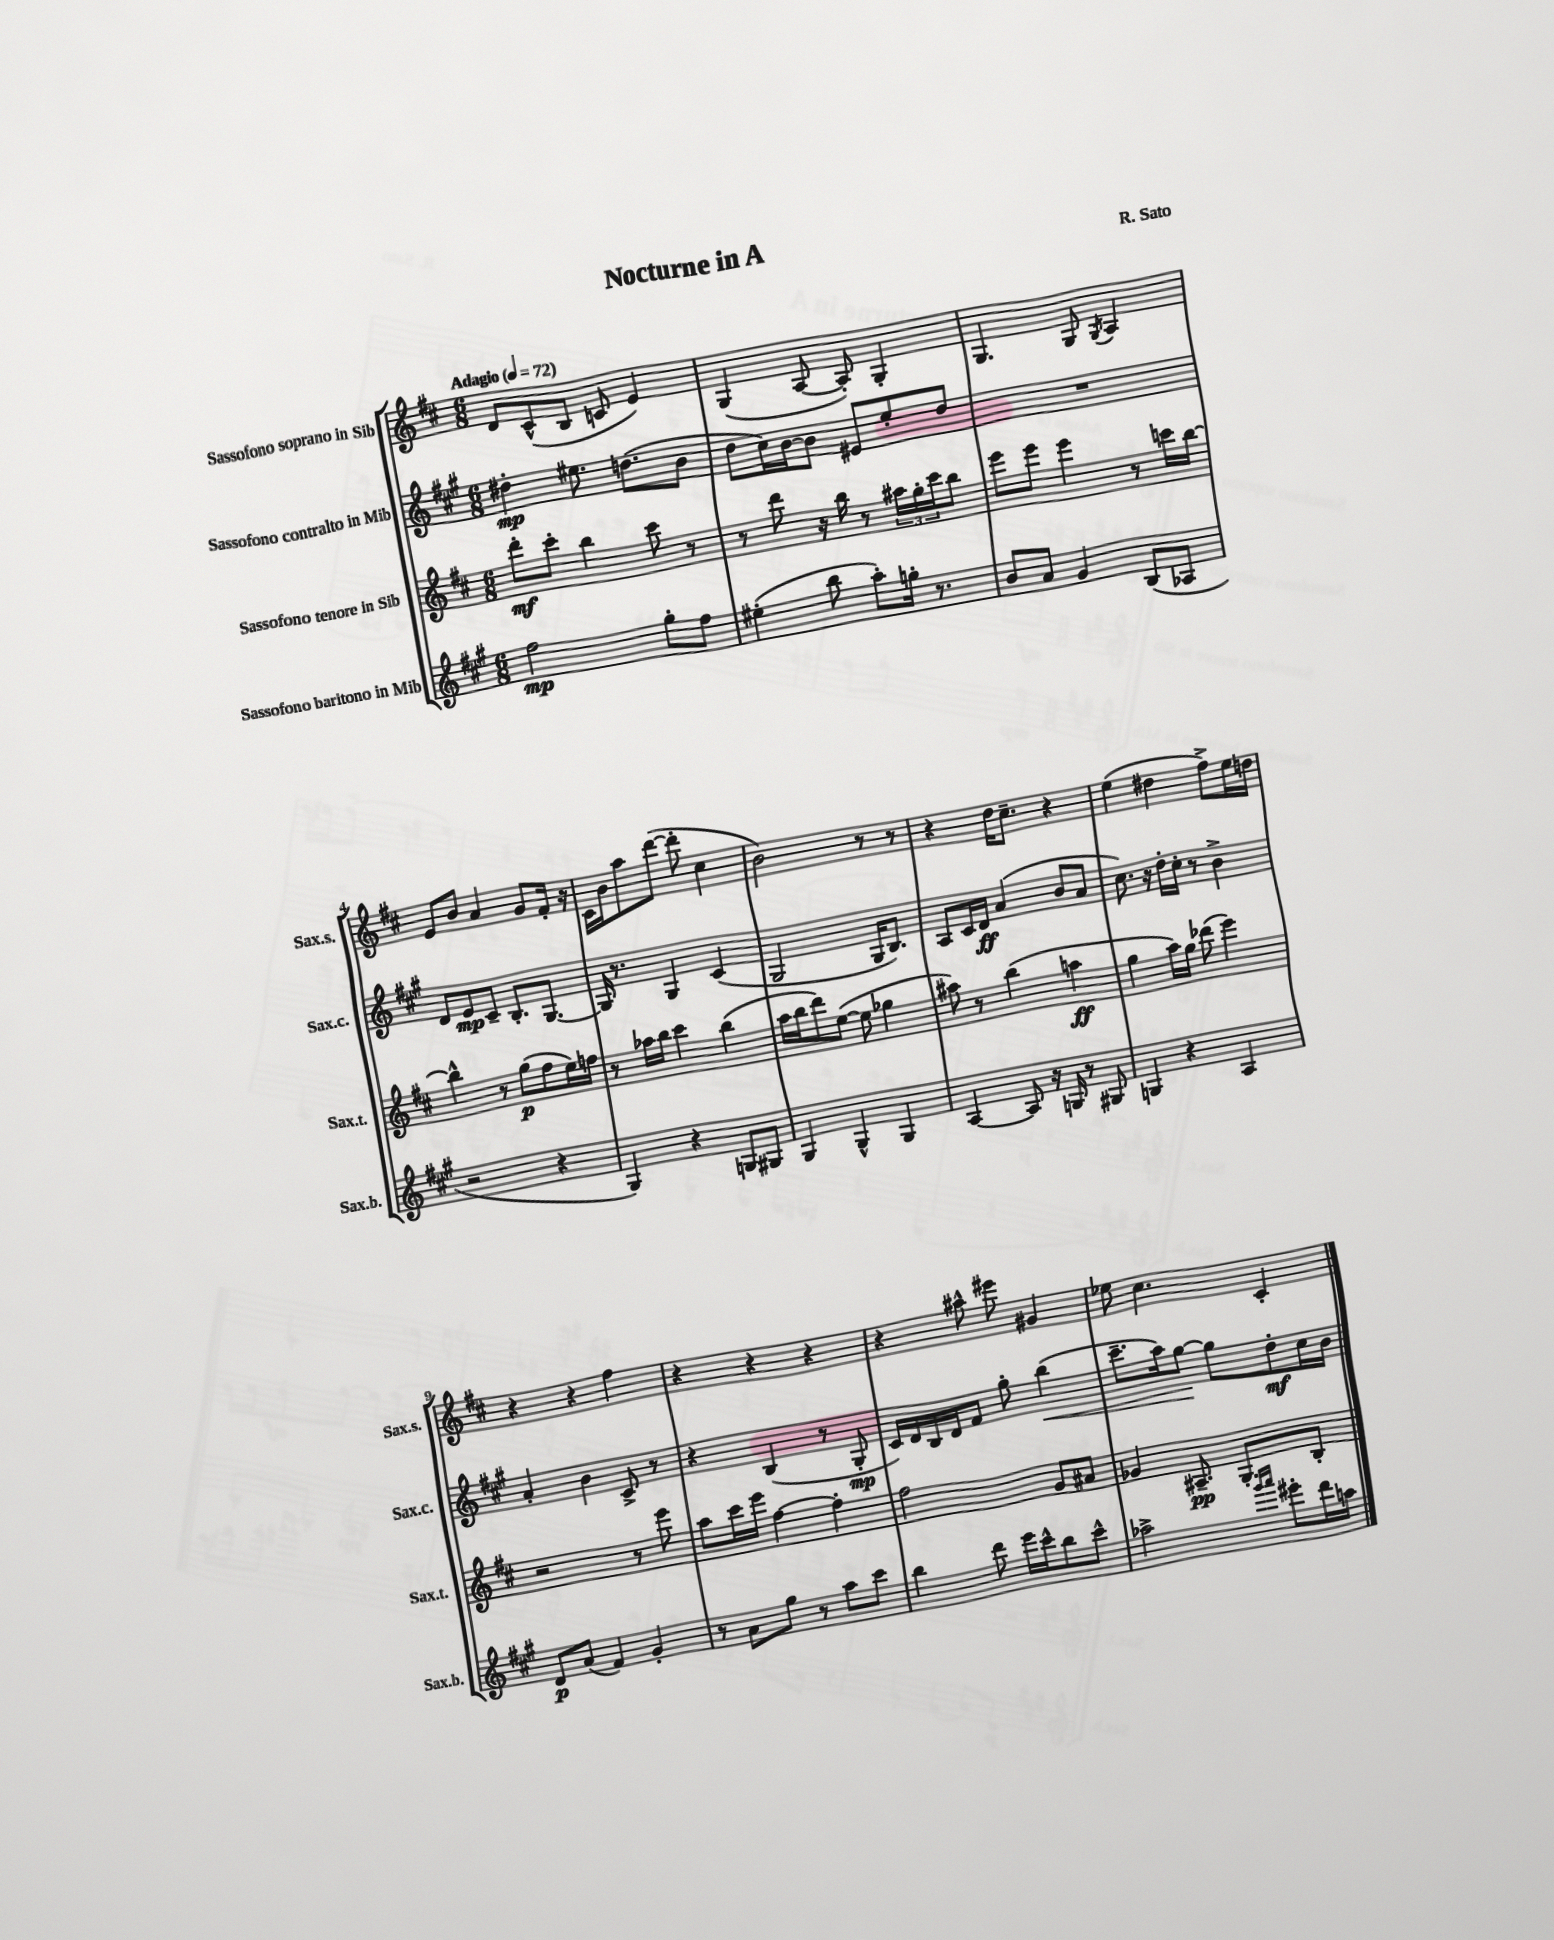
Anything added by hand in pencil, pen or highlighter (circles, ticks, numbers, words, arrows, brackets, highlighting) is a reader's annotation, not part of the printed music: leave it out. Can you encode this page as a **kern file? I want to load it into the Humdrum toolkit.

**kern	**kern	**kern	**kern
*staff4	*staff3	*staff2	*staff1
*clefG2	*clefG2	*clefG2	*clefG2
*k[f#c#g#]	*k[f#c#]	*k[f#c#g#]	*k[f#c#]
*M6/8	*M6/8	*M6/8	*M6/8
*MM72	*MM72	*MM72	*MM72
2ff#\	8ddd'\L	4dd#'\	8d/L
.	8ccc#'\J	.	(8c#^^/
.	4bb\	8.ee#\	8B/J
.	.	.	8c/
.	.	(8.dd\L	.
8gg#'\L	8ccc#\	.	4e/)
8ff#\J	8r	8b\J	.
=	=	=	=
(4ee#'\	8r	8dd\L	(4G/
.	8ddd\	16cc#\L)	.
.	.	[16b\J	.
8bb\	16r	8b\]J	[8A/
.	16bb\	.	.
8aa'\L)	8r	8e#/L	8A'/])
16gg'\Jk	24aa#\LL	8ee'/	4G'/
.	24gg'\	.	.
8.r	.	.	.
.	24ccc#\J	.	.
.	8bb\J	8dd/J	.
=	=	=	=
8b/L	8eee\L	2.r	4.G/
8a/J	8eee\J	.	.
4g#/	4eee\	.	.
.	.	.	8G/
.	.	.	8qG/
(8B/L	8r	.	4A/
8A-/J	16ccc\LL	.	.
.	[16bb\JJ	.	.
=	=	=	=
2r	4bb^^\]	8d/L	8e/L
.	.	8e/	8b/J
.	8r	8c#~/J	4a/
.	(8gg\L	8.B'/L	.
4r	8ff#\	.	8g/L
.	.	[8.G#/J	.
.	16ee\L)	.	16f#'/Jk
.	16ff\JJ	.	16r
=	=	=	=
4G#/)	8r	16G#/]	16c#\LL
.	.	8.r	16b\J
.	16aa-\LL	.	8aa\
.	16bb\JJ	.	.
4r	4ccc#\	4G#/	([8ddd\J
.	.	.	8ddd'\]
8G/L	(4bb\	(4c#/	4cc#\
8G#/J	.	.	.
=	=	=	=
4G#/	16aa\LL	2G#/	2b\)
.	16bb\J	.	.
.	8ddd\)	.	.
4G#^^/	([8ee\J	.	.
.	8ee\]	.	.
4G#/	4gg-\	16G#/LK	8r
.	.	8.B/J)	.
.	.	.	8r
=	=	=	=
[4A/	8aa#\)	8A/L	4r
.	8r	16c#/L	.
.	.	16d/JJ	.
8A/]	(4bb\	(4a/	16dd\LK
.	.	.	8.cc#~\J
16r	.	.	.
16G/	.	.	.
8r	4aa\	8b/L	4r
8G#/	.	8a/J	.
=	=	=	=
4G/	4gg\	8.cc#\)	(4ee\
.	.	16r	.
4r	16aa\LL)	16dd'\LL	4dd#\
.	16gg\JJ	16cc#'\JJ	.
.	(8ddd-\	8r	.
4A/	4eee\)	4b^\	8ff#^\L)
.	.	.	16ee\L
.	.	.	16dd\JJ
=	=	=	=
8d/L	2r	4a'/	4r
(8a/J	.	.	.
4f#/)	.	4b\	4r
4g#'/	8r	8c#^/	4ff#\
.	8eee\	8r	.
=	=	=	=
8r	8aa\L	4r	4r
8a\L	16ccc#\L	.	.
.	16eee\JJ	.	.
8gg#\J	[4ff#\	(4B/	4r
8r	.	.	.
8aa\L	4ff#'\]	8r	4r
8ccc#\J	.	8G#'/	.
=	=	=	=
4bb\	2ff#\	16c#/LL)	4r
.	.	16d/	.
.	.	16B/	.
.	.	16d/J	.
8ddd\	.	8f#/J	8aa#^^\
16eee\LL	.	8gg#'\	8eee#\
16ccc#^^\J	.	.	.
8bb\	8g/L	(4bb\	4g#/
8ccc#^^\J	8a#/J	.	.
=	=	=	=
2aa-^\	4g-/	8.ccc#~\L	8ee-\
.	.	.	4.cc#\
.	.	16aa\k)	.
.	8.A#~/	[8gg#\J	.
.	.	8gg#\]L	.
.	8.G'/L	.	.
16qqggg#/LL	.	.	.
16qqaaa/JJ	.	.	.
8eee#'\L	.	8dd'\	4c#'/
16ddd\L	8B'/J	16cc#\L	.
16aa\JJ	.	16b\JJ	.
==	==	==	==
*-	*-	*-	*-
